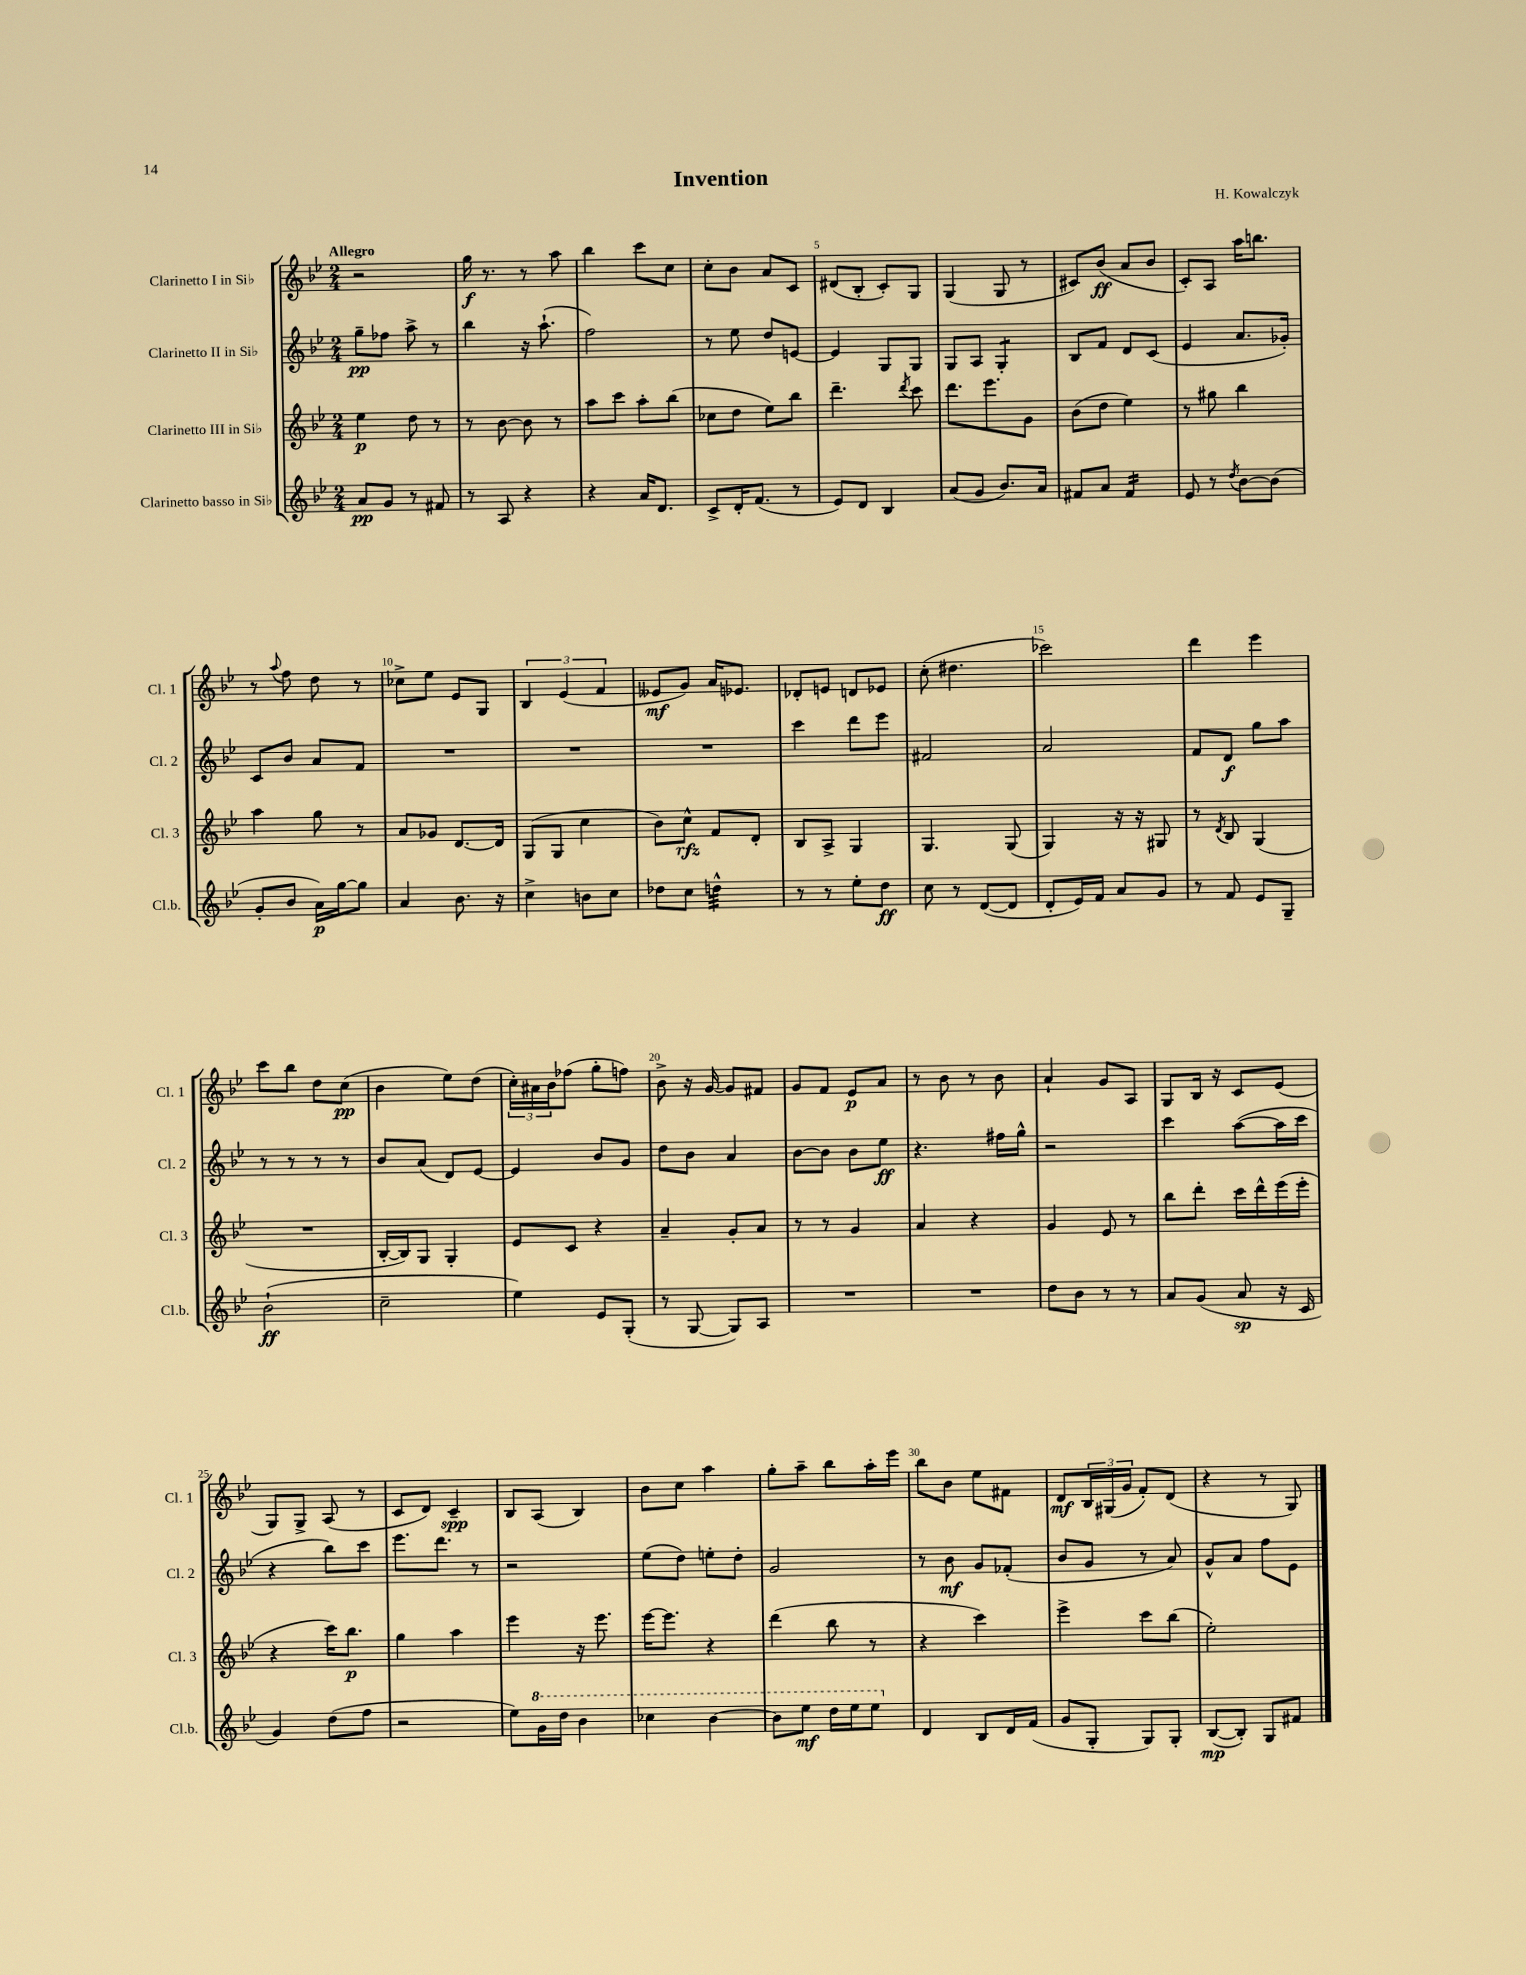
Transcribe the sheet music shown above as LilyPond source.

\header { title = "Invention" composer = "H. Kowalczyk" }
<<
\new StaffGroup <<
\new Staff = "s0" \with { instrumentName = "Clarinetto I in Sib" shortInstrumentName = "Cl. 1" } {
    \clef treble \key bes \major \numericTimeSignature \time 2/4 \tempo "Allegro"
    r2 |
    g''16\f r8. r8 a''8 |
    bes''4 c'''8 c''8 |
    c''8-. bes'8 a'8 c'8 |
    dis'8( bes8-. c'8-.) g8 |
    g4( g8 r8 |
    cis'8) bes'8\ff( a'8 bes'8 |
    c'8-.) a8 a''16 b''8. |
    r8 \appoggiatura { a''8 } f''8 d''8 r8 |
    ces''8-> ees''8 ees'8 g8 |
    \tuplet 3/2 { bes4 ees'4( f'4 } |
    eeses'8\mf g'8) a'16 ees'8. |
    des'8-. e'8 d'8 ees'8 |
    c''8-.( dis''4. |
    ces'''2) |
    d'''4 ees'''4 |
    c'''8 bes''8 d''8 c''8\pp( |
    bes'4 ees''8) d''8( |
    \tuplet 3/2 { c''16-.) ais'16 bes'16 } fes''8( g''8-. f''8) |
    bes'8-> r16 g'16~ g'8 fis'8 |
    g'8 f'8 ees'8\p a'8 |
    r8 bes'8 r8 bes'8 |
    a'4-! g'8 a8 |
    g8 bes16 r16 c'8 ees'8( |
    g8) g8-> a8( r8 |
    c'8 d'8) c'4--\spp |
    bes8 a8( bes4) |
    bes'8 c''8 a''4 |
    g''8-. a''8-- bes''8 a''16-. ees'''16 |
    bes''8 bes'8 ees''8 fis'8 |
    d'8\mf \tuplet 3/2 { bes16 gis16( g'16 } f'8-.) d'8( |
    r4 r8 g8) \bar "|." |
}
\new Staff = "s1" \with { instrumentName = "Clarinetto II in Sib" shortInstrumentName = "Cl. 2" } {
    \clef treble \key bes \major \numericTimeSignature \time 2/4
    g''8--\pp fes''8 a''8-> r8 |
    bes''4 r16 a''8.-!( |
    f''2) |
    r8 ees''8 d''8 e'8~ |
    e'4 g8 g8 |
    g8 a8 g4:8-. |
    bes8 f'8 d'8 c'8( |
    ees'4 a'8. ges'16-.) |
    c'8 bes'8 a'8 f'8 |
    R2 |
    R2 |
    R2 |
    c'''4 d'''8 ees'''8 |
    fis'2 |
    a'2 |
    f'8 d'8\f g''8 a''8 |
    r8 r8 r8 r8 |
    bes'8 a'8( d'8) ees'8~ |
    ees'4 bes'8 g'8 |
    d''8 bes'8 a'4 |
    bes'8~ bes'8 bes'8 ees''8\ff |
    r4. fis''16 g''16-^ |
    r2 |
    c'''4 a''8~( a''16 c'''16 |
    r4 bes''8) c'''8 |
    ees'''8. d'''8. r8 |
    r2 |
    ees''8( d''8) e''8-. d''8-. |
    g'2 |
    r8 bes'8\mf g'8 fes'8-.( |
    bes'8 g'8 r8 a'8) |
    g'8-^ a'8 f''8 ees'8 \bar "|." |
}
\new Staff = "s2" \with { instrumentName = "Clarinetto III in Sib" shortInstrumentName = "Cl. 3" } {
    \clef treble \key bes \major \numericTimeSignature \time 2/4
    ees''4\p d''8 r8 |
    r8 bes'8~ bes'8 r8 |
    a''8 c'''8 a''8-. bes''8( |
    ces''8 d''8 ees''8) bes''8 |
    d'''4.-- \acciaccatura { d'''8 } c'''8 |
    d'''8. ees'''8. g'8 |
    bes'8( d''8 ees''4) |
    r8 gis''8 bes''4 |
    a''4 g''8 r8 |
    a'8 ges'8 d'8.~ d'16 |
    g8( g8 c''4 |
    bes'8) c''8-^\rfz f'8 d'8-. |
    bes8 a8-> g4 |
    g4. g8( |
    g4) r16 r16 gis8 |
    r8 \acciaccatura { d'8 } bes8 g4( |
    R2 |
    bes16~-. bes16) g8 g4-. |
    ees'8 c'8 r4 |
    a'4-- g'8-. a'8 |
    r8 r8 g'4 |
    a'4 r4 |
    g'4 ees'8 r8 |
    bes''8 d'''8-. c'''16 d'''16-^ ees'''16( ees'''16-. |
    r4 c'''16) bes''8.\p |
    g''4 a''4 |
    ees'''4 r16 ees'''8. |
    ees'''16~ ees'''8. r4 |
    d'''4( bes''8 r8 |
    r4 c'''4) |
    ees'''4-> c'''8 bes''8( |
    ees''2-.) \bar "|." |
}
\new Staff = "s3" \with { instrumentName = "Clarinetto basso in Sib" shortInstrumentName = "Cl.b." } {
    \clef treble \key bes \major \numericTimeSignature \time 2/4
    a'8\pp g'8 r8 fis'8 |
    r8 a8 r4 |
    r4 a'16 d'8. |
    c'8-> d'16-. f'8.( r8 |
    ees'8) d'8 bes4 |
    a'8( g'8 bes'8.) a'16 |
    fis'8 a'8 fis'4:16 |
    ees'8 r8 \acciaccatura { d''8 } bes'8~ bes'8( |
    g'8-. bes'8 a'16\p) g''16~ g''8 |
    a'4 bes'8. r16 |
    c''4-> b'8 c''8 |
    des''8 c''8 d''4:32-^ |
    r8 r8 ees''8-. d''8\ff |
    c''8 r8 d'8~( d'8 |
    d'8-. ees'16) f'16 a'8 g'8 |
    r8 f'8 ees'8 g8-- |
    bes'2-!\ff( |
    c''2-- |
    ees''4) ees'8 g8-.( |
    r8 g8~ g8) a8 |
    R2 |
    R2 |
    d''8 bes'8 r8 r8 |
    a'8 g'8( a'8\sp r16 c'16 |
    g'4) d''8( f''8 |
    r2 |
    ees''8) \ottava #1 g''16 d'''16 bes''4 |
    ces'''4 bes''4~ |
    bes''8 ees'''8\mf d'''16 ees'''16 ees'''8 \ottava #0 |
    d'4 bes8 d'16 f'16( |
    g'8 g8-. g8) g8-. |
    bes8~\mp( bes8-.) g8 fis'8 \bar "|." |
}
>>
>>
\layout { \context { \Score \override BarNumber.break-visibility = ##(#f #t #t) barNumberVisibility = #(every-nth-bar-number-visible 5) } }
